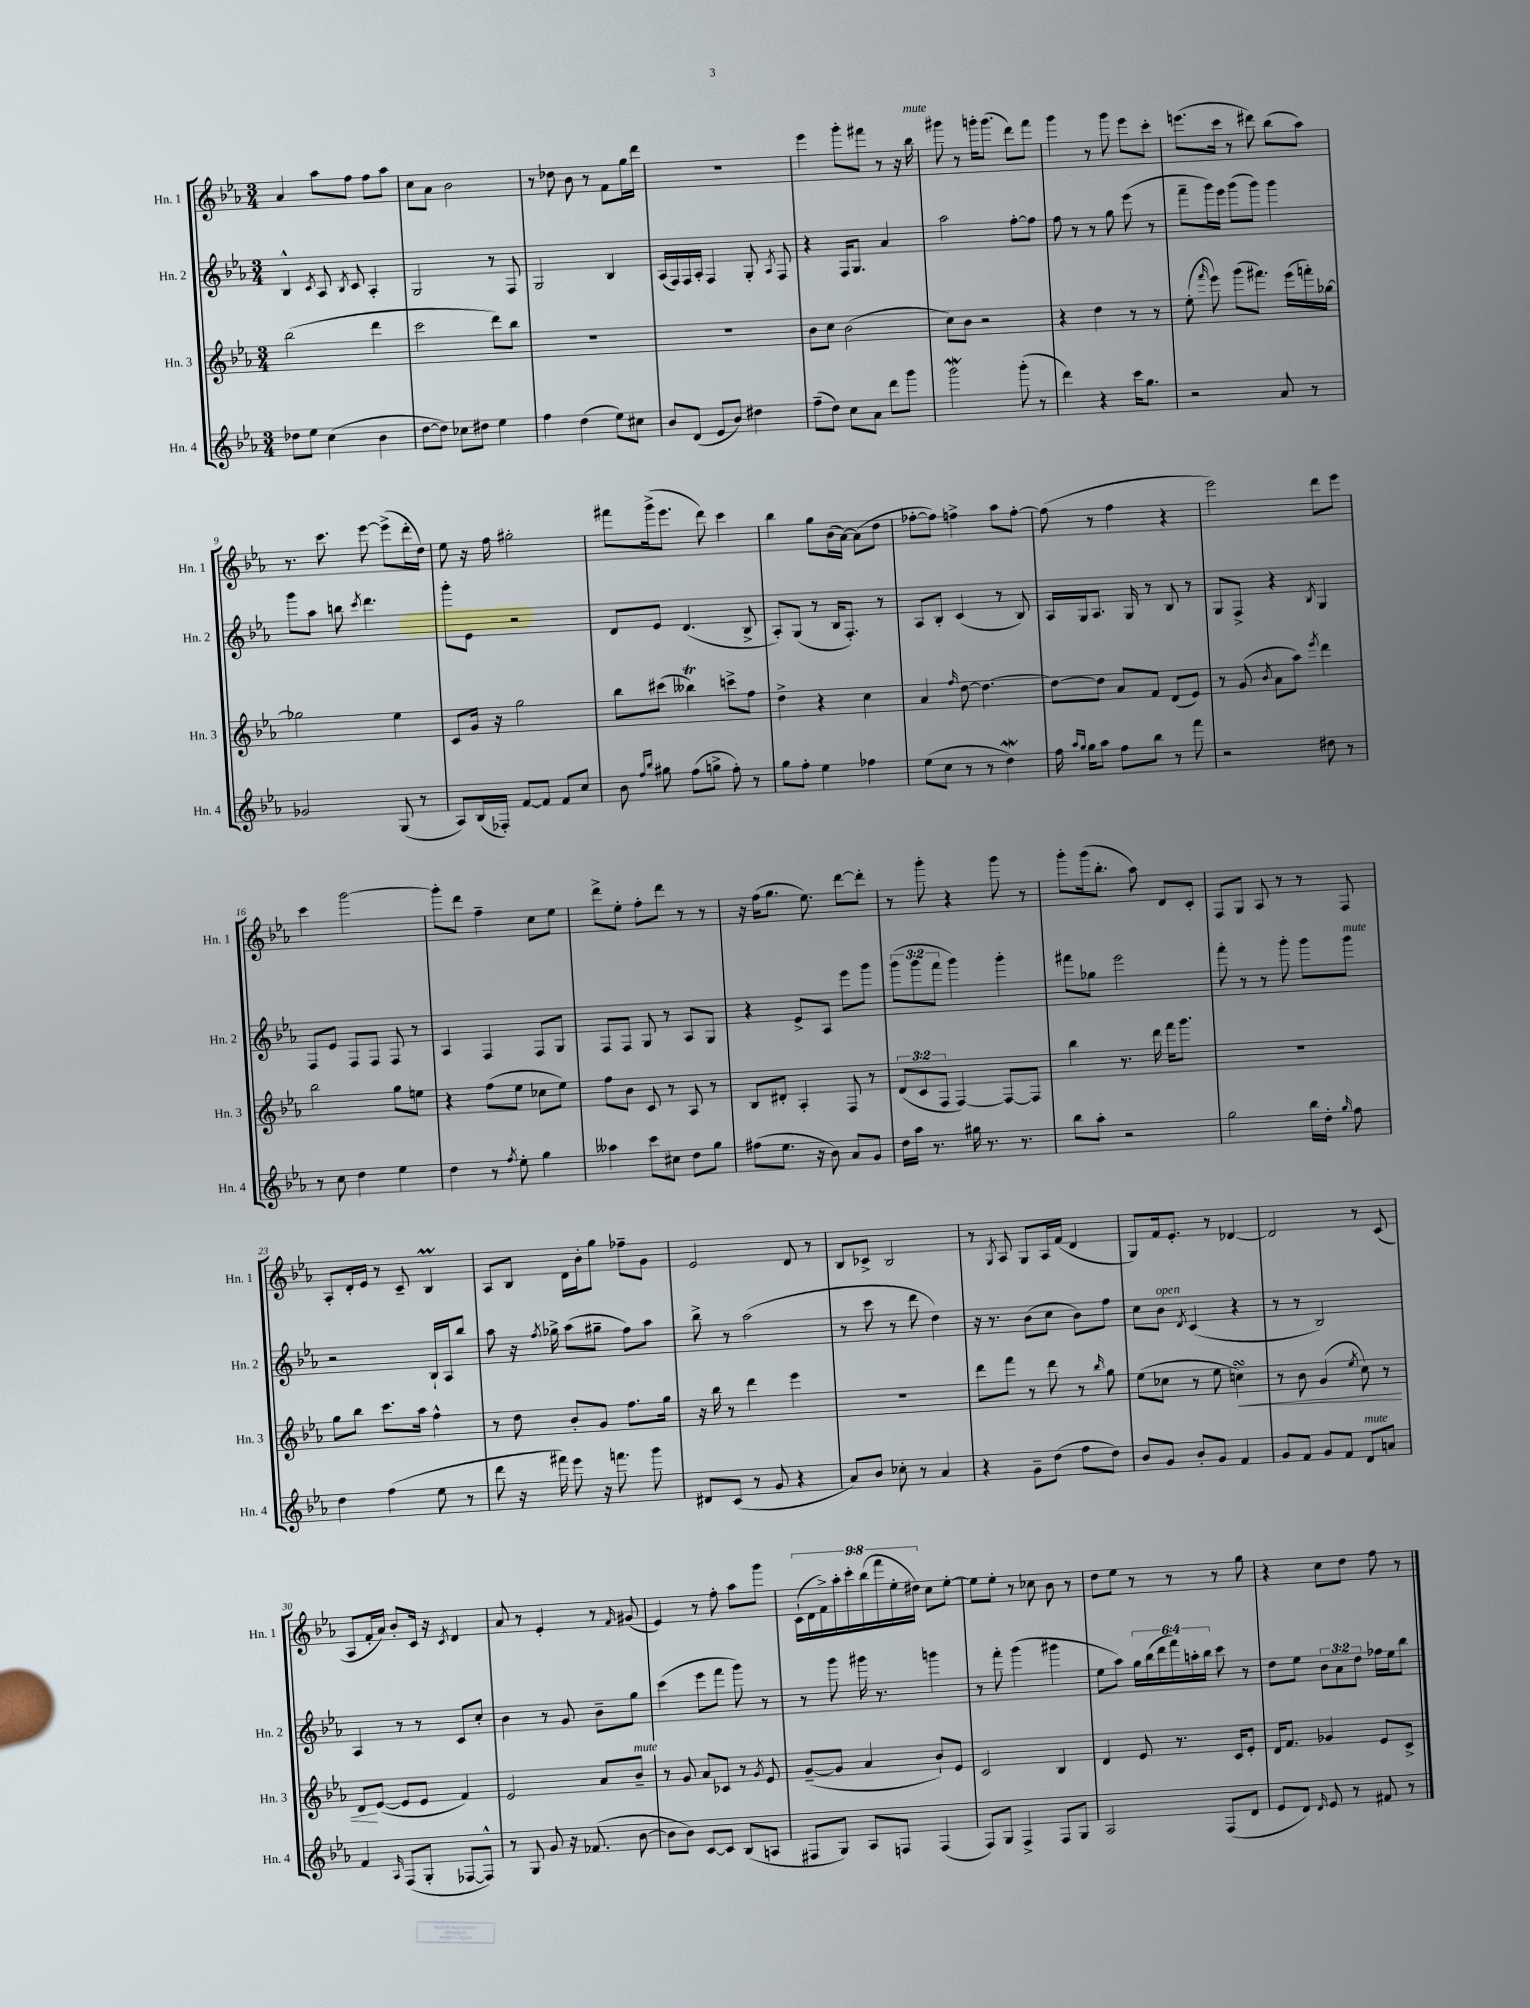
<<
\new StaffGroup <<
\new Staff = "s0" \with { instrumentName = "Hn. 1" shortInstrumentName = "Hn. 1" } {
    \clef treble \key ees \major \numericTimeSignature \time 3/4 \override Staff.TupletNumber.text = #tuplet-number::calc-fraction-text
    \autoBeamOff aes'4 aes''8[ f''8] f''8[ aes''8] |
    c''8[ aes'8] bes'2 |
    r8 des''8 bes'8 r8 f'8[ g''16 d'''16] |
    R2. |
    ees'''4 g'''8[-. fis'''8] r8 r16 bes''16^\markup { \italic "mute" } |
    gis'''8 r8 g'''16[-. g'''8.]( d'''8[) f'''8] |
    g'''4 r8 g'''8 ees'''8[ c'''8]-. |
    e'''8.[( c'''16] r8 dis'''8) bes''8[( aes''8]) |
    r8. c'''8. ees'''8~ ees'''8[->( d'''16-. d''16]) |
    ees''8 r16 f''16 gis''2-. |
    fis'''8[ g'''16->( ees'''8.] d'''8) c'''4 |
    bes''4 g''8[ bes'16( aes'16]~) aes'8[( d''8] |
    fes''8[~-. fes''8]) f''4-> aes''8[ f''8]~-. |
    f''8( r8 f''4 r4 |
    ees'''2) d'''8[ ees'''8] |
    c'''4 g'''2~ |
    g'''8[-. d'''8] f''4-- c''8[ ees''8] |
    d'''8[-> ees''8]-. f''8[-. d'''8] r8 r8 |
    r16 f''16[( g''8.] ees''8.) d'''8[~ d'''8]-. |
    r8 g'''8-. r4 g'''8 r8 |
    g'''8[-. g'''16( bes''8.]-. aes''8) d'8[ c'8]-. |
    f8[ g8] aes8 r8 r8 f8 |
    aes8[-. d'16-. ees'16] r8 c'8-- bes4\prall |
    aes8[ bes8] d'16[ bes'16-. g''8] fes''8[-- g'8] |
    ees'2 d'8 r8 |
    bes8[ ces'8]-> bes2 |
    r8 \acciaccatura { g8 } aes8 g8[ aes16 f'16]( d'4 |
    g8[) f'16 ees'8.]-. r8 des'4~ |
    des'2 r8 c'8( |
    aes8[ f'16-. aes'16]) bes'8[-. c'16] r16 \acciaccatura { c'8 } d'4 |
    aes'8 r8 ees'4-. r8 \grace { f'16 } gis'8( |
    ees'4) r8 f''8-. aes''8[ g'''8] |
    \tuplet 9/8 { c'16[-!( d'16 f'16->) aes''16-. c'''16-. bes''16( f'''16 ees''16-. dis''16]) } c''8[ ees''8]~-. |
    ees''8[ ees''8]-. r8 ces''8 bes'8 r8 |
    d''8[ ees''8] r8 r8 r8 g''8 |
    r4 c''8[ d''8] f''8 r8 \bar "|." |
}
\new Staff = "s1" \with { instrumentName = "Hn. 2" shortInstrumentName = "Hn. 2" } {
    \clef treble \key ees \major \numericTimeSignature \time 3/4 \override Staff.TupletNumber.text = #tuplet-number::calc-fraction-text
    \autoBeamOff bes4-^ \acciaccatura { c'8 } aes8 \acciaccatura { bes8 } c'8 aes4-. |
    g2 r8 f8 |
    g2 bes4 |
    aes16[( f16) f16 aes16]-. f4 g8-. \acciaccatura { aes8 } f8 |
    r4 f16[ g8.] aes'4 |
    aes''2 f''8[~-. f''8] |
    f''8 r8 r8 g''8 ees'''8( r8 |
    f'''8[-- g'''16) ees'''16] g'''8[( g'''8]) g'''4 |
    g'''8[ aes''8] b''8 \acciaccatura { c'''8 } d'''4. |
    g'''8[-. ees'8] r2 |
    d'8[ ees'8] d'4.( bes8-> |
    aes8[-.) g8]( r8 bes16[ f8.]-.) r8 |
    aes8[ bes8]-. c'4( r8 bes8) |
    aes16[ g16 aes8.] g16 r8 bes8 r8 |
    g8[ f8]-> r4 \acciaccatura { bes8 } g4 |
    f8[ ees'8] f8[ f8] f8 r8 |
    aes4 f4 f8[ g8] |
    f8[ f8] g8 r8 aes8[ g8] |
    r4 ees'8[-> aes8] ees'''8[ g'''8] |
    \tuplet 3/2 { g'''8[( g'''8 f'''8] } g'''4) g'''4-. |
    fis'''8[ ges''8] ees'''2 |
    f'''8-. r8 r8 g'''8-. g'''8[ g'''8]^\markup { \italic "mute" } |
    r2 bes16[-! aes16 bes''8] |
    aes''8 r16 \acciaccatura { f''8 } ges''16-> aes''8[( gis''8]-- f''8[) aes''8] |
    bes''8-> r8 aes''2( |
    r8 c'''8 r8 d'''8 d''4) |
    r16 r8. bes'8[( c''8] bes'8[) f''8] |
    c''8[ bes'8]^\markup { \italic "open" } \acciaccatura { d'8 } c'4( r4 |
    r8 r8 bes2) |
    aes4 r8 r8 c'8[ c''8]-. |
    bes'4 r8 g'8 bes'8[-- g''8] |
    c'''4( ees'''8[ f'''8] g'''8) r8 |
    r8 g'''8 gis'''16 r8. g'''4 |
    r8 f'''8-. g'''4( gis'''4 |
    ees''8[ aes''8]) \tuplet 6/4 { g''16[ bes''16( d'''16 f'''16) a''16-. bes''16] } c'''8 r8 |
    d''8[ ees''8] \tuplet 3/2 { bes'8[ aes'8 d''8] } fes''16[ ees''16 bes''8] \bar "|." |
}
\new Staff = "s2" \with { instrumentName = "Hn. 3" shortInstrumentName = "Hn. 3" } {
    \clef treble \key ees \major \numericTimeSignature \time 3/4 \override Staff.TupletNumber.text = #tuplet-number::calc-fraction-text
    \autoBeamOff bes''2( d'''4 |
    c'''2 d'''8[) bes''8] |
    R2. |
    R2. |
    bes'8[ c''8] bes'2( |
    c''8[) bes'8] r2 |
    r4 d''4 r8 r8 |
    ees''8-.( \grace { f'''16 } ees'''8) g'''8[( fis'''8.]) ees'''16[( f'''16-.) ges''16]~ |
    ges''2 ees''4 |
    c'8[ g'16] r16 g''2 |
    bes''8[ cis'''8]( beses''4\trill) c'''8[-> f''8] |
    d''4-> r4 c''4 |
    aes'4 \grace { f''16 } d''8~ d''4.~ |
    d''8[~ d''8] aes'8[ f'8] d'8[( ees'8]) |
    r8 g'8( \acciaccatura { bes'8 } aes'8[ aes''8]) \acciaccatura { ees'''8 } d'''4 |
    bes''2 g''8[ e''8] |
    r4 f''8[( ees''8] ces''8[ ees''8]) |
    f''8[ bes'8] c'8 r8 aes8 r8 |
    bes8[ dis'8]-. aes4-. f8 r8 |
    \tuplet 3/2 { d'8[( c'8 f8] } f4~) f8[~ f8] |
    bes''4 r8. d'''16 f'''16[ g'''8.] |
    R2. |
    g''8[ bes''8] c'''8.[ aes''16] f''4-^ |
    r8 d''8 bes'8[-. g'8] f''8.[ g''16] |
    r16 bes''16 r8 d'''4 ees'''4 |
    R2. |
    d'''8[ f'''8] r8 d'''8 r8 \grace { bes''16 } g''8 |
    ees''8[( ces''8] r8 ees''8 c''4\turn\<) |
    r8 bes'8 g'4( \acciaccatura { ees''8 } c''8) r8 |
    d'8[\! ees'8]~( ees'8[ ees'8] f'4) |
    ees'2 aes'8[ bes'8]--^\markup { \italic "mute" } |
    r8 g'8 aes'8[ ces'8] r8 \acciaccatura { g'8 } ees'8 |
    g'8[~--( g'8] aes'4 bes'8[-!) ees'8] |
    c'2 bes4 |
    d'4 ees'8 r8. c'16[ ees'8]-. |
    d'16[ f'8.] ges'4 ees'8[ c'8]-> \bar "|." |
}
\new Staff = "s3" \with { instrumentName = "Hn. 4" shortInstrumentName = "Hn. 4" } {
    \clef treble \key ees \major \numericTimeSignature \time 3/4
    \autoBeamOff des''8[ ees''8] c''4( bes'4 |
    d''8[~ d''8]) ces''8[ dis''8] ees''4 |
    f''4 d''4( ees''8[) cis''8] |
    bes'8[ d'8]( ees'8[ bes'8]) dis''4 |
    f''8[--( d''8]) c''8[ aes'8] d'''8[ g'''8] |
    g'''2\mordent g'''8-.( r8 |
    d'''4) r4 c'''16[ g''8.] |
    r2 aes'8 r8 |
    ges'2 g8( r8 |
    aes8[) bes16( fes16]-.) f'8[~ f'8] f'8[ c''8] |
    bes'8 \grace { f''16[ bes''16] } gis''8 f''8[( g''8]-> f''8-.) r8 |
    g''8[ f''8]-. ees''4 fes''4 |
    ees''8[( c''8] r8 r8 d''4\mordent) |
    f''16 \grace { aes''16[ g''16] } g''16[ aes''8] f''8[ bes''8] r8 f'''8 |
    r2 dis''8 r8 |
    r8 c''8 d''4 ees''4 |
    d''4 r8 \acciaccatura { f''8 } ees''8-. g''4 |
    aeses''4 c'''8[ cis''8] d''8[ g''8] |
    fis''8[( ees''8.] r16 bes'8) aes'8[ g'8] |
    d''16[ aes''16] r8. gis''16 r8. r8. |
    bes''8[ aes''8]-. r2 |
    g''2 bes''16[ d''16]-. \grace { g''16 } f''8 |
    d''4 f''4( ees''8 r8 |
    d'''8 r16 fis'''16) ees'''8 r16 f'''8. g'''8 |
    dis'8[ c'8]( r8 g'8 r4 |
    aes'8[) bes'8] ces''8-. r8 aes'4 |
    r4 g'8[-- d''8]( f''8[ d''8]) |
    bes'8[ g'8] bes'8[-. g'8] f'4 |
    g'8[ f'8] g'8[ f'8] d'8[^\markup { \italic "mute" } a'8] |
    f'4 \grace { aes16 } f8[( g8]-. fes8[~ fes8]-^) |
    r8 g8 g'8 r16 fes'8.( bes'8~ |
    bes'8[ bes'8]) c'8[~ c'8] bes8[( a8] |
    fis8[ g8]) aes8[ f8] f4( |
    f8[) g8] f4-> f8[ g8] |
    aes2 f8[( d'8] |
    ees'8[ d'8]) \grace { d'16 } ees'8 r8 fis'8 r8 \bar "|." |
}
>>
>>
